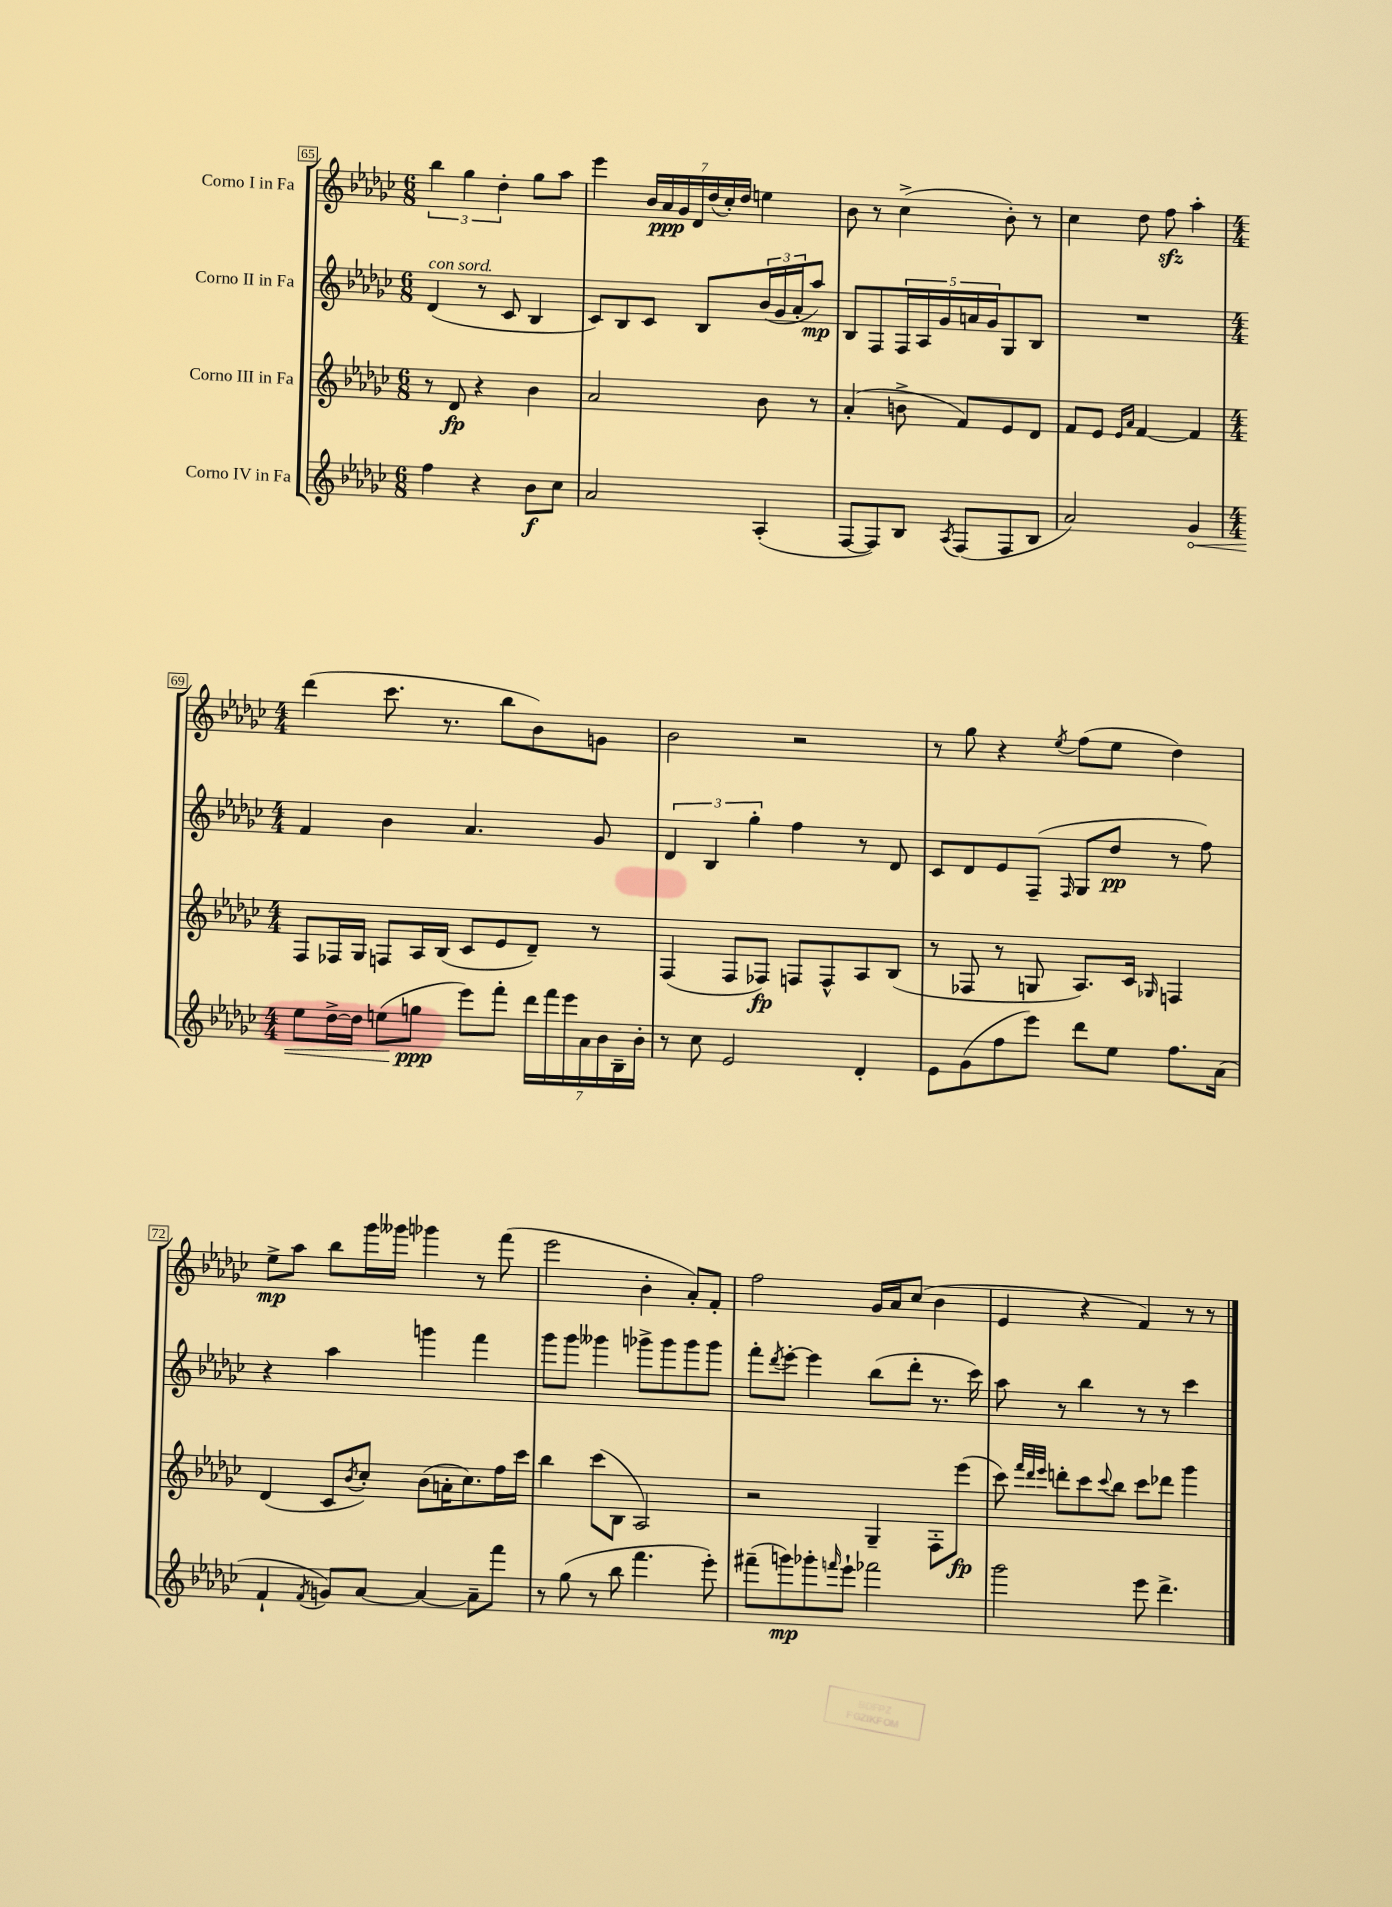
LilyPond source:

<<
\new StaffGroup <<
\new Staff = "s0" \with { instrumentName = "Corno I in Fa" } {
    \clef treble \key ges \major \numericTimeSignature \time 6/8
    \tuplet 3/2 { bes''4 ges''4 des''4-. } ges''8 aes''8 |
    ees'''4 \tuplet 7/4 { bes'16 aes'16\ppp ges'16 des'16 des''16( ces''16-.) des''16 } e''4 |
    bes'8 r8 ces''4->( bes'8-.) r8 |
    ces''4 des''8 f''8\sfz aes''4-. |
    \numericTimeSignature \time 4/4 des'''4( ces'''8. r8. bes''8 bes'8) g'8 |
    bes'2 r2 |
    r8 ges''8 r4 \acciaccatura { ees''8 } f''8( ees''8 des''4) |
    ees''8->\mp aes''8 bes''8 ges'''16 geses'''16 ges'''4 r8 f'''8( |
    ees'''2 bes'4-. aes'8-.) f'8-. |
    f''2 ges'16 aes'16 ces''8( bes'4 |
    ees'4 r4 f'4) r8 r8 \bar "|." |
}
\new Staff = "s1" \with { instrumentName = "Corno II in Fa" } {
    \clef treble \key ges \major \numericTimeSignature \time 6/8
    des'4^\markup { \italic "con sord." }( r8 ces'8 bes4 |
    ces'8) bes8 ces'8 bes8 \tuplet 3/2 { bes'16( ges'16 aes'16-. } aes''8\mp) |
    bes8 f8 \tuplet 5/4 { f16 aes16 ges'16 a'16 ges'16 } ges8 bes8 |
    R2. |
    \numericTimeSignature \time 4/4 f'4 bes'4 aes'4. ges'8 |
    \tuplet 3/2 { des'4 bes4 ges''4-. } f''4 r8 des'8 |
    ces'8 des'8 ees'8 f8--( \grace { f16 } ges8 des''8\pp r8 f''8) |
    r4 aes''4 g'''4 f'''4 |
    ges'''8 ges'''8 geses'''4 ges'''8-> ges'''8 ges'''8 ges'''8 |
    f'''8-. \acciaccatura { des'''8 } ees'''8~-. ees'''4 bes''8( des'''8-. r8. ces'''16) |
    aes''8 r8 bes''4 r8 r8 ces'''4 \bar "|." |
}
\new Staff = "s2" \with { instrumentName = "Corno III in Fa" } {
    \clef treble \key ges \major \numericTimeSignature \time 6/8
    r8 des'8\fp r4 bes'4 |
    aes'2 bes'8 r8 |
    aes'4-.( b'8-> f'8) ees'8 des'8 |
    f'8 ees'8 \grace { ees'16 aes'16 } f'4~ f'4 |
    \numericTimeSignature \time 4/4 f8 fes16 ges16 f8 aes16 bes16( ces'8 ees'8 des'8--) r8 |
    f4( f8 fes8\fp) f8 f8-^ aes8 bes8( |
    r8 fes8 r8 g8 aes8.) ces'16 \grace { ges16 } f4 |
    des'4( ces'8 \acciaccatura { bes'8 } ces''8-.) bes'8( a'16-. ces''8.) f''16 ces'''16 |
    bes''4 ces'''8( bes8 aes2) |
    r2 ges4-- f8-. ees'''8\fp( |
    ces'''8) \grace { f'''32 des'''32 ees'''32 } d'''8-. ces'''8 \appoggiatura { ces'''8 } bes''8 ces'''8 des'''8 ges'''4 \bar "|." |
}
\new Staff = "s3" \with { instrumentName = "Corno IV in Fa" } {
    \clef treble \key ges \major \numericTimeSignature \time 6/8
    f''4 r4 bes'8\f ces''8 |
    aes'2 aes4-.( |
    f8~ f8) bes8 \acciaccatura { aes8 } f8( f8 bes8 |
    aes'2) \once \override Hairpin.circled-tip = ##t ges'4\< |
    \numericTimeSignature \time 4/4 ees''8 des''16~-> des''16 e''8( g''8\ppp\! ees'''8) f'''8-. \tuplet 7/4 { des'''16 f'''16 ees'''16 aes'16 bes'16 bes16-- bes'16-. } |
    r8 ces''8 ees'2 des'4-. |
    ees'8 ges'8( f''8 ees'''8) des'''8 ees''8 f''8. aes'16( |
    f'4-! \acciaccatura { f'8 } g'8) aes'8~ aes'4~ aes'8-- f'''8 |
    r8 ges''8( r8 bes''8 f'''4. ees'''8-.) |
    fis'''8--( g'''8\mp) ges'''8-. \grace { f'''16 } ees'''8-! fes'''2 |
    ges'''2 ees'''8 des'''4.-> \bar "|." |
}
>>
>>
\layout { \context { \Score currentBarNumber = #65 \override BarNumber.stencil = #(make-stencil-boxer 0.1 0.3 ly:text-interface::print) } }
